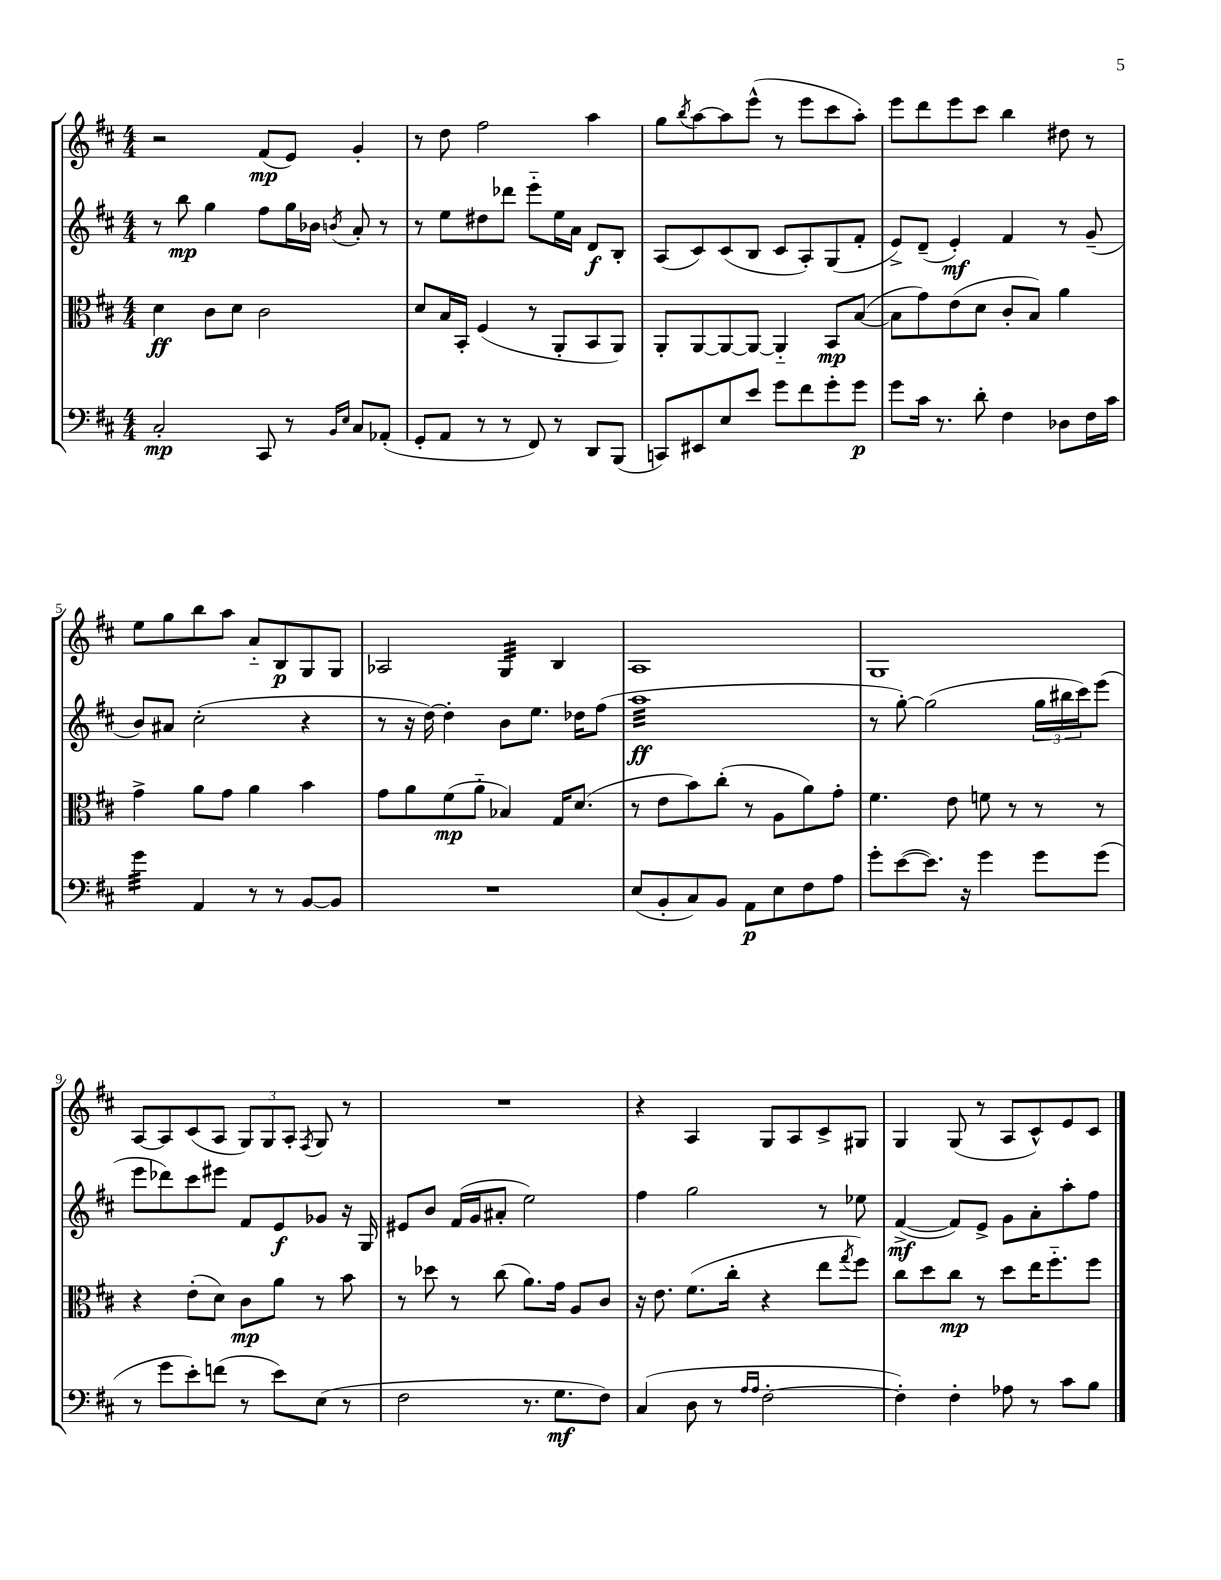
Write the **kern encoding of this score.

**kern	**kern	**kern	**kern
*staff4	*staff3	*staff2	*staff1
*clefF4	*clefC3	*clefG2	*clefG2
*k[f#c#]	*k[f#c#]	*k[f#c#]	*k[f#c#]
*M4/4	*M4/4	*M4/4	*M4/4
2C#'	4d	8r	2r
.	.	8bb	.
.	8c#	4gg	.
.	8d	.	.
8CC#	2c#	8ff#	(8f#
8r	.	16gg	8e)
.	.	16b-	.
16qqBB	.	.	.
16qqE	.	8qb	.
8C#	.	8a'	4g'
(8AA-'	.	8r	.
=	=	=	=
8GG'	8d	8r	8r
8AA	16B	8ee	8dd
.	16BB'	.	.
8r	(4F#	8dd#	2ff#
8r	.	8ddd-	.
8FF#)	8r	8eee'~	.
8r	8AA'	16ee	.
.	.	16a	.
8DD	8BB	8d	4aa
(8BBB	8AA)	8B'	.
=	=	=	=
8CC)	8AA'	(8A	8gg
.	.	.	8qbb
8EE#	[8AA	8c#)	[8aa
8E	8AA_	(8c#	8aa]
8e	8AA_	8B	(8eee^^
8g	4AA'~]	8c#	8r
8f#	.	8A')	8eee
8g'	8BB	(8G	8ccc#
8g	([8B	8f#'	8aa')
=	=	=	=
8g	8B]	8e^)	8eee
16c#	8g)	(8d~	8ddd
8.r	.	.	.
.	(8e	4e')	8eee
8d'	8d	.	8ccc#
4F#	8c#'	4f#	4bb
.	8B)	.	.
8D-	4a	8r	8dd#
16F#	.	(8g~	8r
16c#	.	.	.
=	=	=	=
4g	4g^	8b)	8ee
.	.	8a#	8gg
4AA	8a	(2cc#'	8bb
.	8g	.	8aa
8r	4a	.	8a'~
8r	.	.	8B
[8BB	4b	4r	8G
8BB]	.	.	8G
=	=	=	=
1r	8g	8r	2A-
.	8a	16r	.
.	.	[16dd)	.
.	(8f#	4dd']	.
.	8a'~	.	.
.	4B-)	8b	4G
.	.	8.ee	.
.	16G	.	4B
.	(8.d	16dd-	.
.	.	(8ff#	.
=	=	=	=
(8E	8r	1aa	1A
8BB'	8e	.	.
8C#)	8b)	.	.
8BB	(8cc#'	.	.
8AA	8r	.	.
8E	8A	.	.
8F#	8a)	.	.
8A	8g'	.	.
=	=	=	=
8g'	4.f#	8r	1G
([8e	.	[8gg')	.
8.e])	.	(2gg]	.
.	8e	.	.
16r	.	.	.
4g	8f	.	.
.	8r	.	.
8g	8r	24gg	.
.	.	24bb#	.
.	.	24ccc#)	.
(8g	8r	(8eee	.
=	=	=	=
8r	4r	8eee	[8A
8g	.	8ddd-)	8A]
8e')	(8e'	8ccc#	(8c#
(8f	8d)	8eee#	8A
8r	8c#	8f#	12G)
.	.	.	12G
8e)	8a	8e	.
.	.	.	12A'
.	.	.	8qF#
(8E	8r	8g-	8G
8r	8b	16r	8r
.	.	16G	.
=	=	=	=
2F#	8r	8e#	1r
.	8dd-	8b	.
.	8r	(16f#	.
.	.	16g	.
.	(8cc#	8a#'	.
8.r	8.a)	2ee)	.
8.G	16g	.	.
.	8A	.	.
8F#)	8c#	.	.
=	=	=	=
(4C#	16r	4ff#	4r
.	8.e	.	.
8D	(8.f#	2gg	4A
8r	.	.	.
.	16cc#'	.	.
16qqA	.	.	.
16qqA	.	.	.
[2F#'	4r	.	8G
.	.	.	8A
.	8ee	8r	8c#^
.	8qgg	.	.
.	8ff#)	8ee-	8G#
=	=	=	=
4F#'])	8cc#	([4f#^	4G
.	8dd	.	.
4F#'	8cc#	8f#])	(8G
.	8r	8e^	8r
8A-	8dd	8g	8A
8r	16ee	8a'	8c#^^)
.	8.ff#'~	.	.
8c#	.	8aa'	8e
8B	8ff#	8ff#	8c#
==	==	==	==
*-	*-	*-	*-
